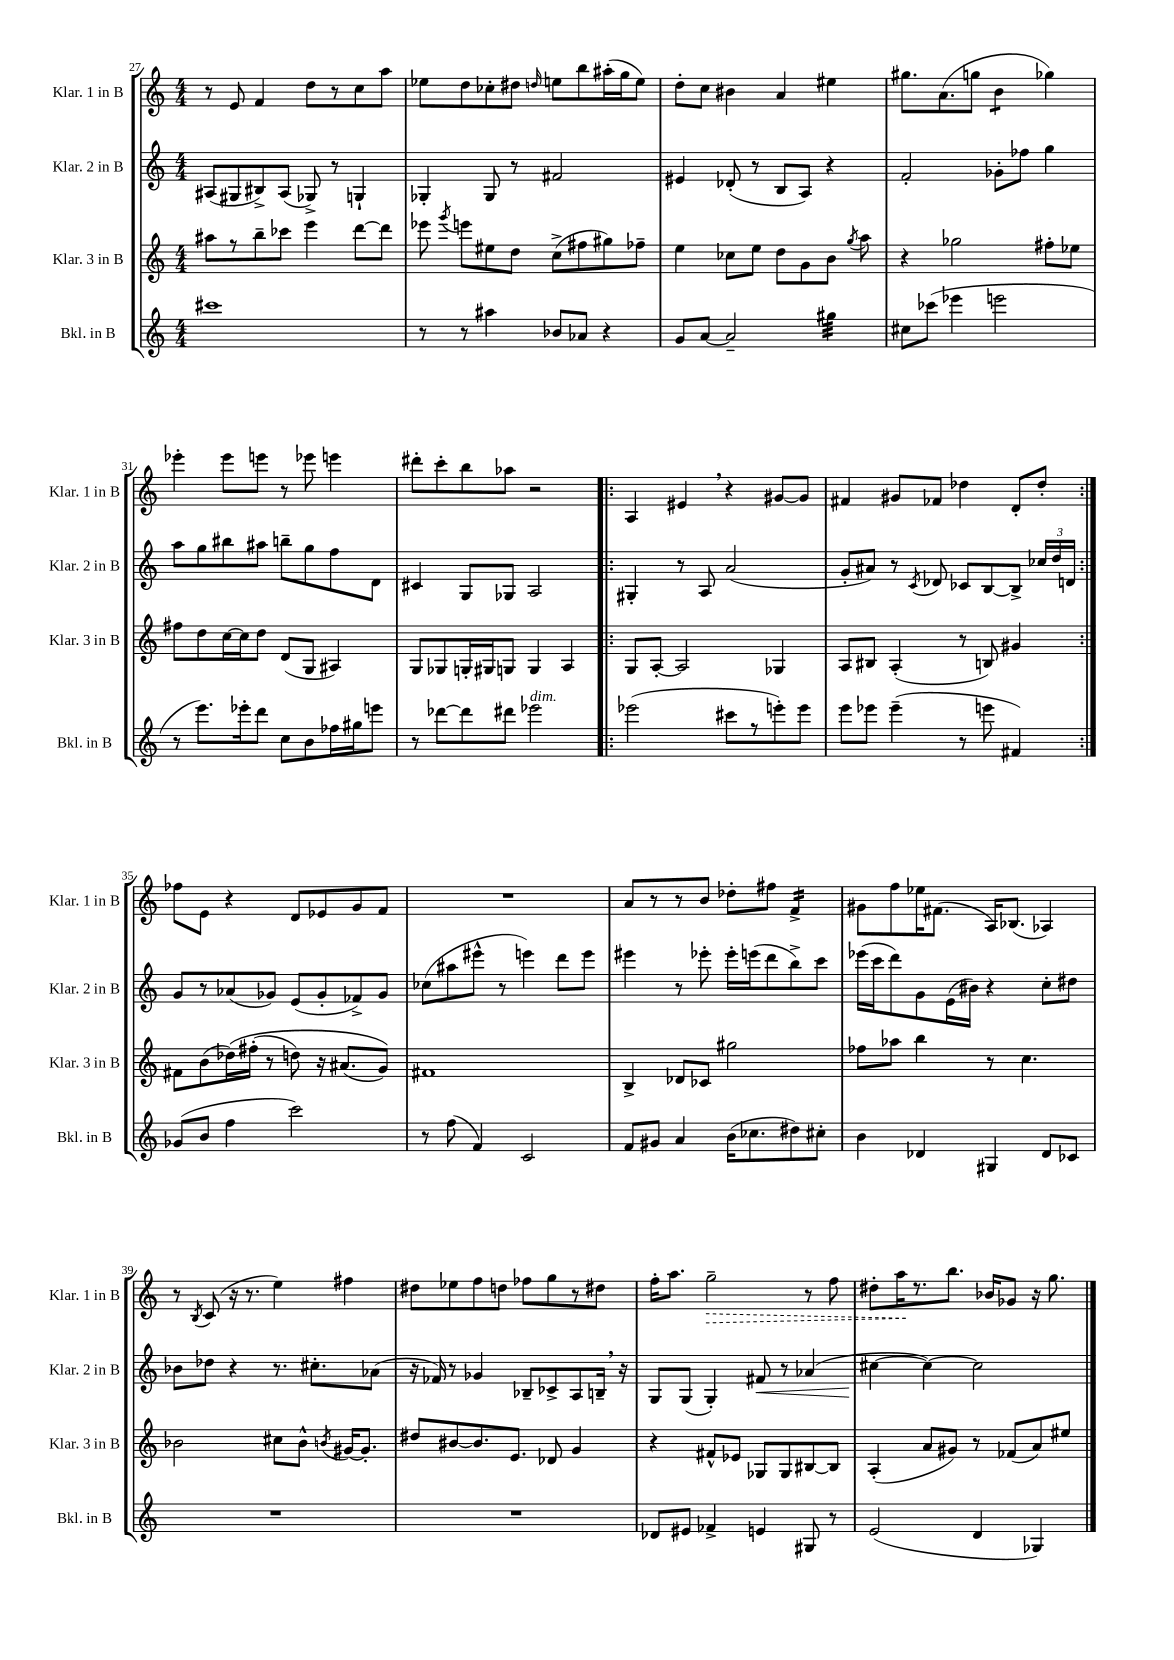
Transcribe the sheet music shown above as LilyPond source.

<<
\new StaffGroup <<
\new Staff = "s0" \with { instrumentName = "Klar. 1 in B" shortInstrumentName = "Klar. 1 in B" } {
    \clef treble \key c \major \numericTimeSignature \time 4/4
    \autoBeamOff r8 e'8 f'4 d''8[ r8 c''8 a''8] |
    ees''8[ d''8 ces''8-. dis''8] \grace { d''16 } e''8[ b''8 ais''16-.( g''16 e''8]) |
    d''8[-. c''8] bis'4 a'4 eis''4 |
    gis''8.[ a'8.( g''8] b'4:8 ges''4) |
    ees'''4-. ees'''8[ e'''8] r8 ees'''8 e'''4 |
    dis'''8[-. c'''8-. b''8 aes''8] r2 |
    \repeat volta 2 { a4 eis'4 \breathe r4 gis'8[~ gis'8] |
    fis'4 gis'8[ fes'8] des''4 d'8[-. des''8]-. | }
    fes''8[ e'8] r4 d'8[ ees'8 g'8 f'8] |
    R1 |
    a'8[ r8 r8 b'8] des''8[-. fis''8] f'4:16-> |
    gis'8[ f''8 ees''16 fis'8.]( a16[) bes8.]( aes4) |
    r8 \acciaccatura { b8 } c'8( r16 r8. e''4) fis''4 |
    dis''8[ ees''8 f''8 d''8] fes''8[ g''8 r8 dis''8] |
    f''16[-. a''8.] \once \override Hairpin.style = #'dashed-line g''2--\> r8 f''8 |
    dis''8[-. a''16\! r8. b''8.] bes'16[ ges'8] r16 g''8. \bar "|." |
}
\new Staff = "s1" \with { instrumentName = "Klar. 2 in B" shortInstrumentName = "Klar. 2 in B" } {
    \clef treble \key c \major \numericTimeSignature \time 4/4
    \autoBeamOff ais8[( gis8 bis8->) ais8]( ges8->) r8 g4-! |
    ges4-. ges8 r8 fis'2 |
    eis'4 des'8-.( r8 b8[ a8]) r4 |
    f'2-. ges'8[-. fes''8] g''4 |
    a''8[ g''8 bis''8 ais''8] b''8[-- g''8 f''8 d'8] |
    cis'4 g8[ ges8] a2 |
    \repeat volta 2 { gis4-. r8 a8 a'2( |
    g'8[-. ais'8]) r8 \acciaccatura { c'8 } des'8 ces'8[ b8~ b8]-> \tuplet 3/2 { ces''16[ d''16 d'16] } | }
    g'8[ r8 aes'8( ges'8]) e'8[( ges'8-. fes'8->) ges'8] |
    ces''8[( ais''8 eis'''8]-^ r8 e'''4) d'''8[ e'''8] |
    eis'''4 r8 ees'''8-. ees'''16[-. e'''16( d'''8 b''8->) c'''8] |
    ees'''16[( c'''16 d'''8) g'8 e'16( bis'16]) r4 c''8[-. dis''8] |
    bes'8[ des''8] r4 r8. cis''8.[-. aes'8]( |
    r16 fes'16) r8 ges'4 bes8[-- ces'8-> a8 b16]-- \breathe r16 |
    g8[ g8]( g4-.) fis'8\< r8 aes'4( |
    cis''4~\! cis''4~) cis''2 \bar "|." |
}
\new Staff = "s2" \with { instrumentName = "Klar. 3 in B" shortInstrumentName = "Klar. 3 in B" } {
    \clef treble \key c \major \numericTimeSignature \time 4/4
    \autoBeamOff ais''8[ r8 b''8-- ces'''8] e'''4 d'''8[~ d'''8] |
    ees'''8 \acciaccatura { g'''8 } e'''8[ eis''8 d''8] c''8[->( fis''8 gis''8) fes''8]-- |
    e''4 ces''8[ e''8] d''8[ g'8 b'8] \acciaccatura { g''8 } a''8 |
    r4 ges''2 fis''8[-. ees''8] |
    fis''8[ d''8 c''16~ c''16 d''8] d'8[( g8] ais4) |
    g8[ ges8 g16-. gis16 g8] g4 a4 |
    \repeat volta 2 { g8[ a8]~-. a2 ges4 |
    a8[ bis8] a4-.( r8 b8) gis'4 | }
    fis'8[ b'8( des''16)\( fis''16]-.( r8 d''8) r16 ais'8.[( g'8])\) |
    fis'1 |
    b4-> des'8[ ces'8] gis''2 |
    fes''8[ aes''8] b''4 r8 c''4. |
    bes'2 cis''8[ bes'8]-^ \acciaccatura { b'8 } gis'16[~ gis'8.]-. |
    dis''8[ bis'8~ bis'8. e'8.] des'8 g'4 |
    r4 fis'8[-^ ees'8] ges8[ ges8 bis8~ bis8] |
    a4-.( a'8[ gis'8]) r8 fes'8[( a'8) eis''8] \bar "|." |
}
\new Staff = "s3" \with { instrumentName = "Bkl. in B" shortInstrumentName = "Bkl. in B" } {
    \clef treble \key c \major \numericTimeSignature \time 4/4
    \autoBeamOff cis'''1 |
    r8 r8 ais''4 bes'8[ aes'8] r4 |
    g'8[ a'8]~ a'2-- gis''4:32 |
    cis''8[ ces'''8]( ees'''4 e'''2 |
    r8 e'''8.[) ees'''16-. d'''8] c''8[ b'8 fes''16 gis''16 e'''8] |
    r8 des'''8[~ des'''8 dis'''8] ees'''2^\markup { \italic "dim." } |
    \repeat volta 2 { ees'''2( cis'''8[ r8 e'''8-.) e'''8] |
    e'''8[ ees'''8] ees'''4--( r8 e'''8 fis'4) | }
    ges'8[( b'8] f''4 c'''2) |
    r8 f''8( f'4) c'2 |
    f'8[ gis'8] a'4 b'16[( ces''8. dis''8) cis''8]-. |
    b'4 des'4 gis4 des'8[ ces'8] |
    R1 |
    R1 |
    des'8[ eis'8] fes'4-> e'4 gis8 r8 |
    e'2( d'4 ges4) \bar "|." |
}
>>
>>
\layout { \context { \Score currentBarNumber = #27 } }
